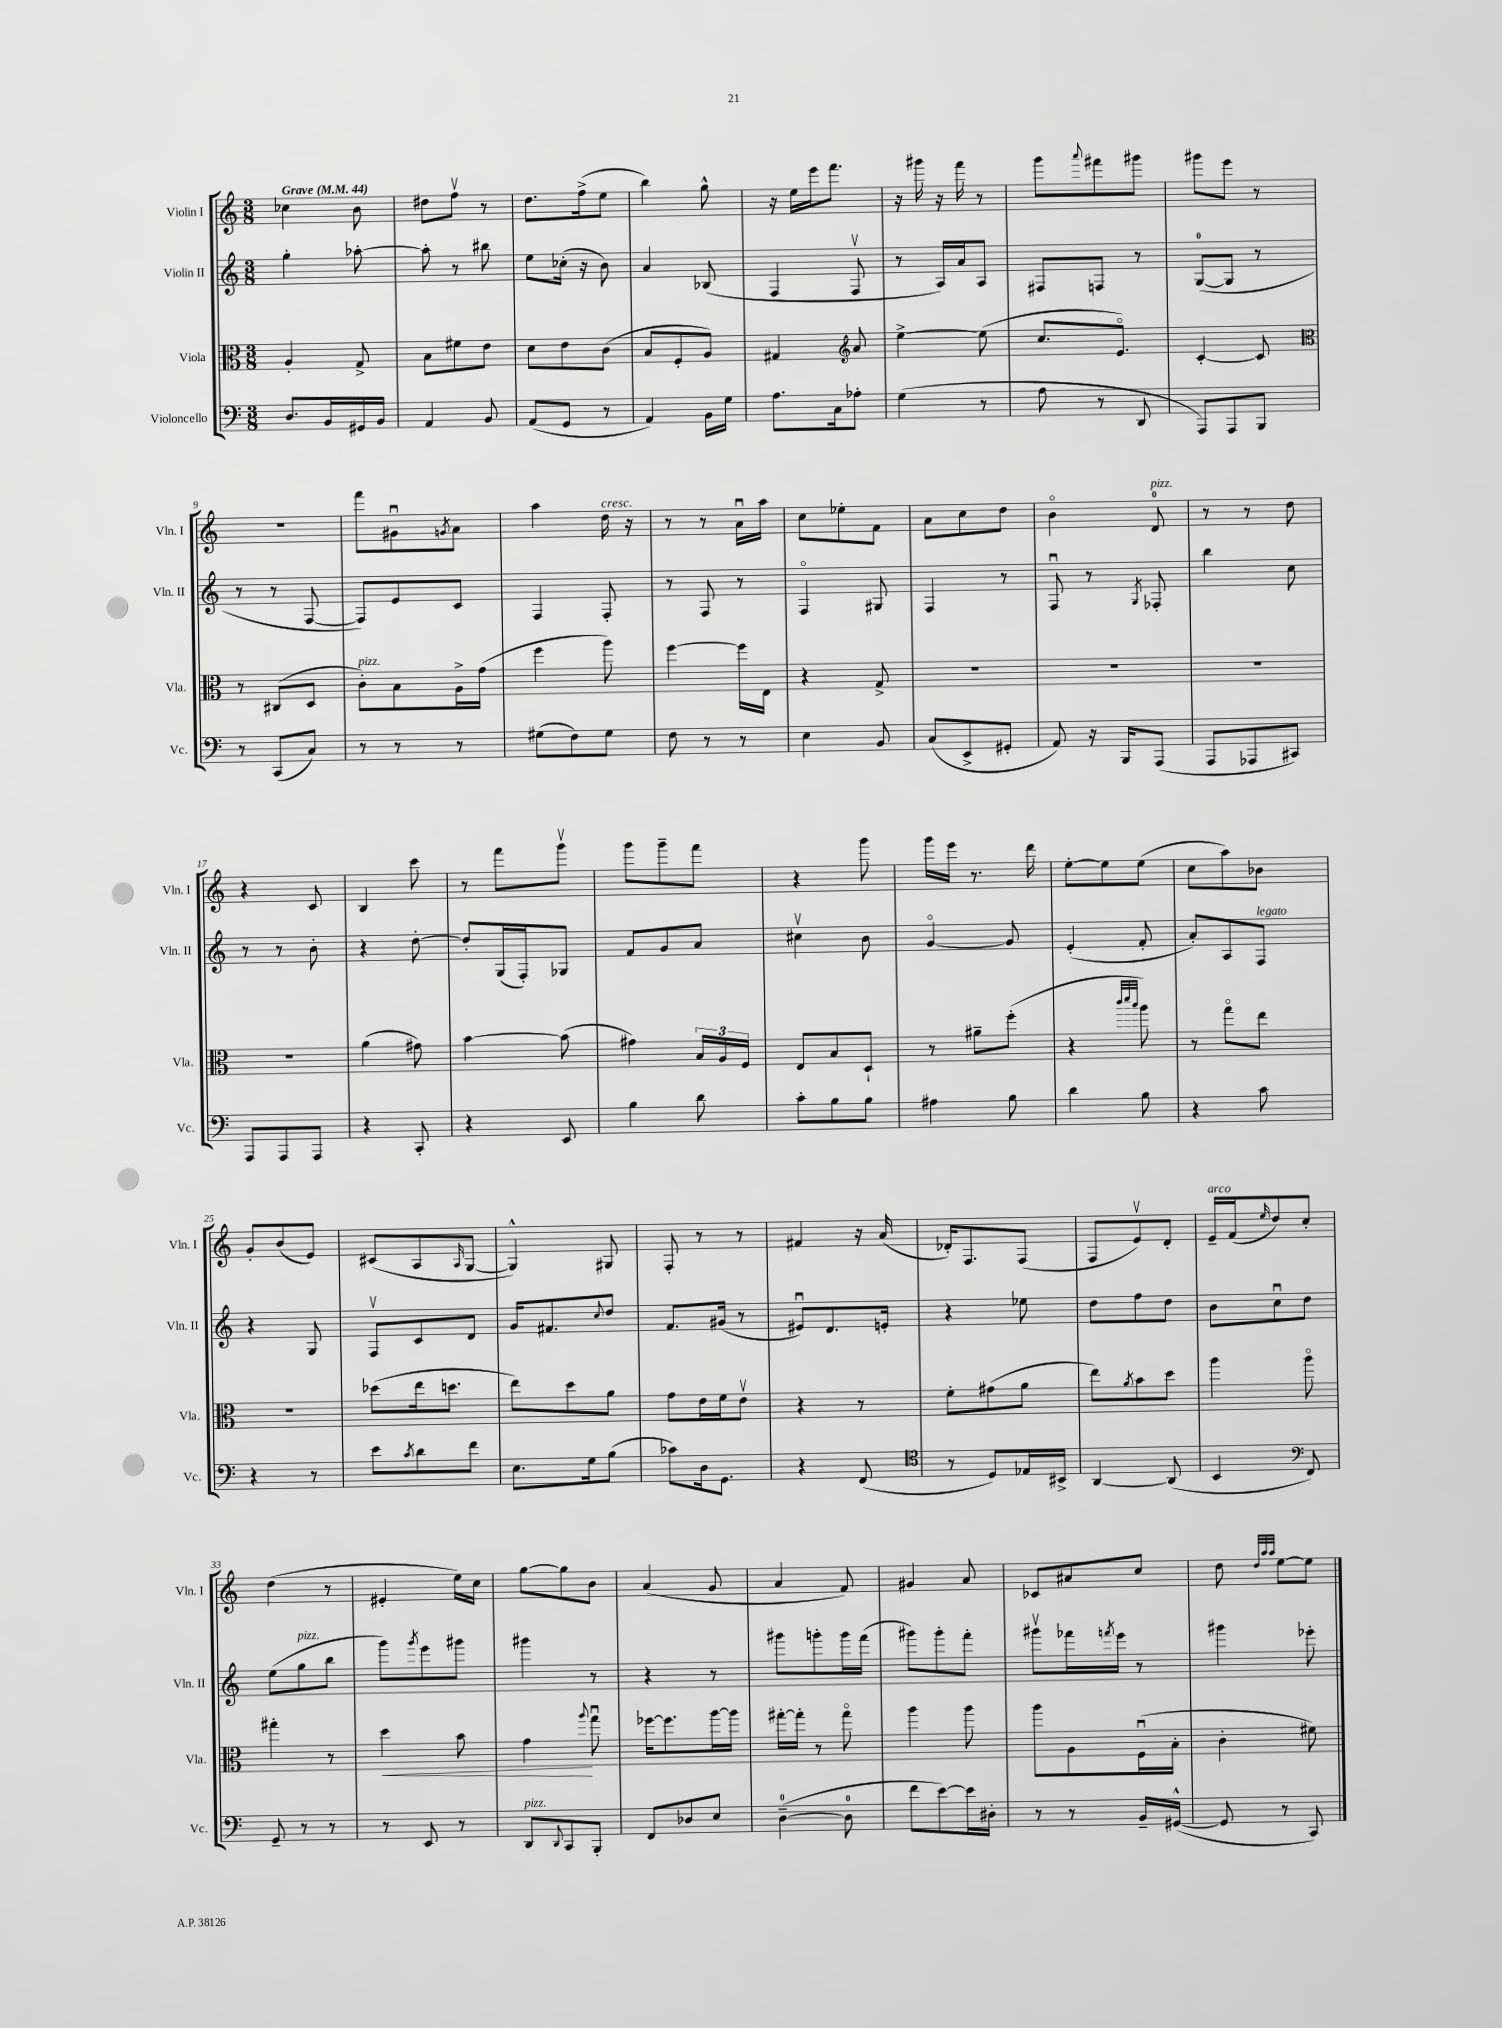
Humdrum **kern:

**kern	**kern	**kern	**kern
*staff4	*staff3	*staff2	*staff1
*clefF4	*clefC3	*clefG2	*clefG2
*k[]	*k[]	*k[]	*k[]
*M3/8	*M3/8	*M3/8	*M3/8
*MM44	*MM44	*MM44	*MM44
8.D/L	4A'/	4gg'\	4cc-\
16BB/L	.	.	.
16GG#/	8G^/	[8aa-'\	8b\
16BB/JJ	.	.	.
=	=	=	=
4AA/	8B\L	8aa-'\]	8dd#\L
.	8f#\	8r	8ffv\J
8BB/	8e\J	8bb#\	8r
=	=	=	=
(8AA/L	8d\L	8ee\L	8.dd\L
8GG/J	8e\	(16cc-'\Jk	.
.	.	16r	(16ff^\k
8r	(8c\J	8b\)	8ee\J
=	=	=	=
4AA/)	8B/L	4a/	4bb\)
.	8F'/	.	.
16BB\LL	8A/J)	(8B-/	8gg^^\
16G\JJ	.	.	.
=	=	=	=
8.A\L	4G#/	4F/	16r
.	.	.	16ee\LL
.	.	.	16eee\J
16C\k	.	.	8.fff\J
*	*clefG2	*	*
8A-'\J	8a/	8Fv/	.
=	=	=	=
(4G\	[4ee^\	8r	16r
.	.	.	16ggg#\
.	.	16A/LL)	16r
.	.	16a/J	16fff\
8r	(8ee\]	8A/J	8r
=	=	=	=
8A\	8.cc/L	8F#/L	8ggg\L
.	.	.	8qqaaa/
8r	.	8F/J	8fff#\
.	8.eo/J)	.	.
8DD/	.	8r	8ggg#\J
=	=	=	=
8AAA/L)	[4c'/	([8G/L	8ggg#\L
8AAA/	.	8G/]J	8eee\J
8BBB/J	8c/]	8r	8r
=	=	=	=
*	*clefC3	*	*
8r	8r	8r	4.r
(8CC/L	(8C#/L	8r	.
8C/J)	8D/J	[8F/	.
=	=	=	=
8r	8c'\L)	8F/]L)	8fff\L
8r	8B\	8e/	8g#u\
.	.	.	8qg/
8r	16A^\L	8c/J	8a\J
.	(16g\JJ	.	.
=	=	=	=
(8G#\L	4ff\	4F/	4aa\
8F\)	.	.	.
8G#\J	8aa\)	8F'/	16dd\
.	.	.	16r
=	=	=	=
8F\	[4ff\	8r	8r
8r	.	8F/	8r
8r	16ff\]LL	8r	16au\LL
.	16E\JJ	.	16aa\JJ
=	=	=	=
4E\	4r	4Fo/	8cc\L
.	.	.	8ee-'\
8BB/	8G^/	8G#/	8f\J
=	=	=	=
(8C/L	4.r	4F/	8a\L
8EE^/	.	.	8cc\
8GG#'/J	.	8r	8dd\J
=	=	=	=
8AA/)	4.r	8Fu/	4bo\
16r	.	8r	.
16BBB/LK	.	.	.
.	.	8qG/	.
(8AAA/J	.	8F-'/	8d/
=	=	=	=
8AAA/L	4.r	4bb\	8r
8AAA-/	.	.	8r
8CC#/J)	.	8cc\	8dd\
=	=	=	=
8AAA/L	4.r	8r	4r
8AAA/	.	8r	.
8AAA/J	.	8b'\	8c/
=	=	=	=
4r	(4a\	4r	4B/
8CC'/	8g#\)	[8dd'\	8ccc\
=	=	=	=
4r	[4b\	8dd'/]L	8r
.	.	(16G/L	8fff\L
.	.	16F'/J)	.
8EE/	(8b\]	8G-/J	8gggv\J
=	=	=	=
4B\	4g#\)	8f/L	8ggg\L
.	.	8g/	8ggg~\
8d\	24B/LL	8a/J	8fff\J
.	24A/	.	.
.	24F/JJ	.	.
=	=	=	=
8c'\L	8E/L	4cc#v\	4r
8B\	8B/	.	.
8B\J	8D`/J	8b\	8ggg\
=	=	=	=
4A#\	8r	[4go/	16ggg\LL
.	.	.	16eee\JJ
.	8a#~\L	.	8.r
8B\	(8ff'\J	8g/]	.
.	.	.	16ddd\
=	=	=	=
4d\	4r	(4e'/	[8ee'\L
.	.	.	8ee\]
.	32qqccc/LLL	.	.
.	32qqddd/	.	.
.	32qqbb/JJJ	.	.
8B\	8aa\)	8f'/	(8ee\J
=	=	=	=
4r	8r	8a'/L)	8cc\L
.	8ggo\L	8A/	8aa\)
8c\	8ee\J	8F/J	8b-\J
=	=	=	=
4r	4.r	4r	8g'/L
.	.	.	(8b/
8r	.	8G/	8e/J)
=	=	=	=
8e\L	(8dd-\L	8Fv/L	(8c#/L
8qc/	.	.	.
8d\	16ee\k	8c/	8A/
.	8.dd\J	.	.
.	.	.	16qqA/
8f\J	.	8d/J	[8G/J
=	=	=	=
8.E\L	8ee\L)	16g/LK	4G^^/])
.	.	8.f#/	.
.	8dd\	.	.
16G\k	.	.	.
.	.	8qqcc/	.
(8B\J	8a\J	8dd/J	8G#/
=	=	=	=
8c-\L)	8g\L	8.f/L	8F'/
16D\k	16e\L	.	8r
8.GG\J	16f\J	(16g#/Jk	.
.	8ev\J	8r	8r
=	=	=	=
4r	4r	8e#u/L)	4f#/
.	.	8.d/	.
(8FF/	8r	.	16r
.	.	16e'/Jk	(16a/
=	=	=	=
*clefC4	*	*	*
8r	8f'\L	4r	16d-'/LK)
.	.	.	8.F/
8D/L)	(8g#\	.	.
16E-/L	8a\J	8ee-\	(8F/J
16BB#^/JJ	.	.	.
=	=	=	=
[4AA/	8ee\L)	8dd\L	8F/L
.	8qa/	.	.
.	8b\	8ff\	8ev/)
(8AA/]	8dd\J	8dd\J	8d'/J
=	=	=	=
4BB/	4aa\	8b\L	16e~/LL
.	.	.	(16f/J
.	.	.	16qqee/
.	.	8ccu\	8dd/)
*clefF4	*	*	*
8FF/)	8aao\	8dd\J	8cc'/J
=	=	=	=
8GG~/	4gg#'\	(8ee\L	(4dd\
8r	.	8gg\	.
8r	8r	8bb\J	8r
=	=	=	=
8r	4dd\	8ggg\L)	4e#'/
.	.	8qggg/	.
8EE/	.	8eee\	.
8r	8b\	8ggg#\J	16ee\LL)
.	.	.	16cc\JJ
=	=	=	=
8DD/L	4g\	4ggg#\	[8gg\L
8qqDD/	.	.	.
8CC/	.	.	8gg\]
.	8qqaa/	.	.
8BBB'/J	8ggu\	8r	8b\J
=	=	=	=
8FF/L	[16ff-\LK	4r	(4a/
.	8.ff-\]	.	.
8D-/	.	.	.
8E/J	[16aa\L	8r	8g/
.	16aa\]JJ	.	.
=	=	=	=
([4D~\	[16gg#'\LL	8ggg#\L	4a/
.	16gg#'\]JJ	.	.
.	8r	8ggg'\	.
8D\]	8gg#o\	16ggg\L	8f/)
.	.	(16fff\JJ	.
=	=	=	=
8f\L	4aa\	8ggg#\L)	4g#/
[8e\)	.	8ggg#'\	.
16e\]L	8aa\	8fff'\J	8a/
16D#'\JJ	.	.	.
=	=	=	=
8r	8aa\L	8ggg#v\L	8c-/L
8r	8A\	16fff-\L	8a#/
.	.	8qfff/	.
.	.	16eee\JJ	.
16BB~/LL	(16Fu\L	8r	8cc/J
([16GG#^^/JJ	16B'\JJ	.	.
=	=	=	=
8GG#/]	4c'\	4ggg#\	8dd\
.	.	.	32qqdd/LLL
.	.	.	32qqaa/
.	.	.	32qqaa/JJJ
8r	.	.	[8ee\L
8CC/)	8f#\)	8eee-'\	8ee\]J
==	==	==	==
*-	*-	*-	*-
